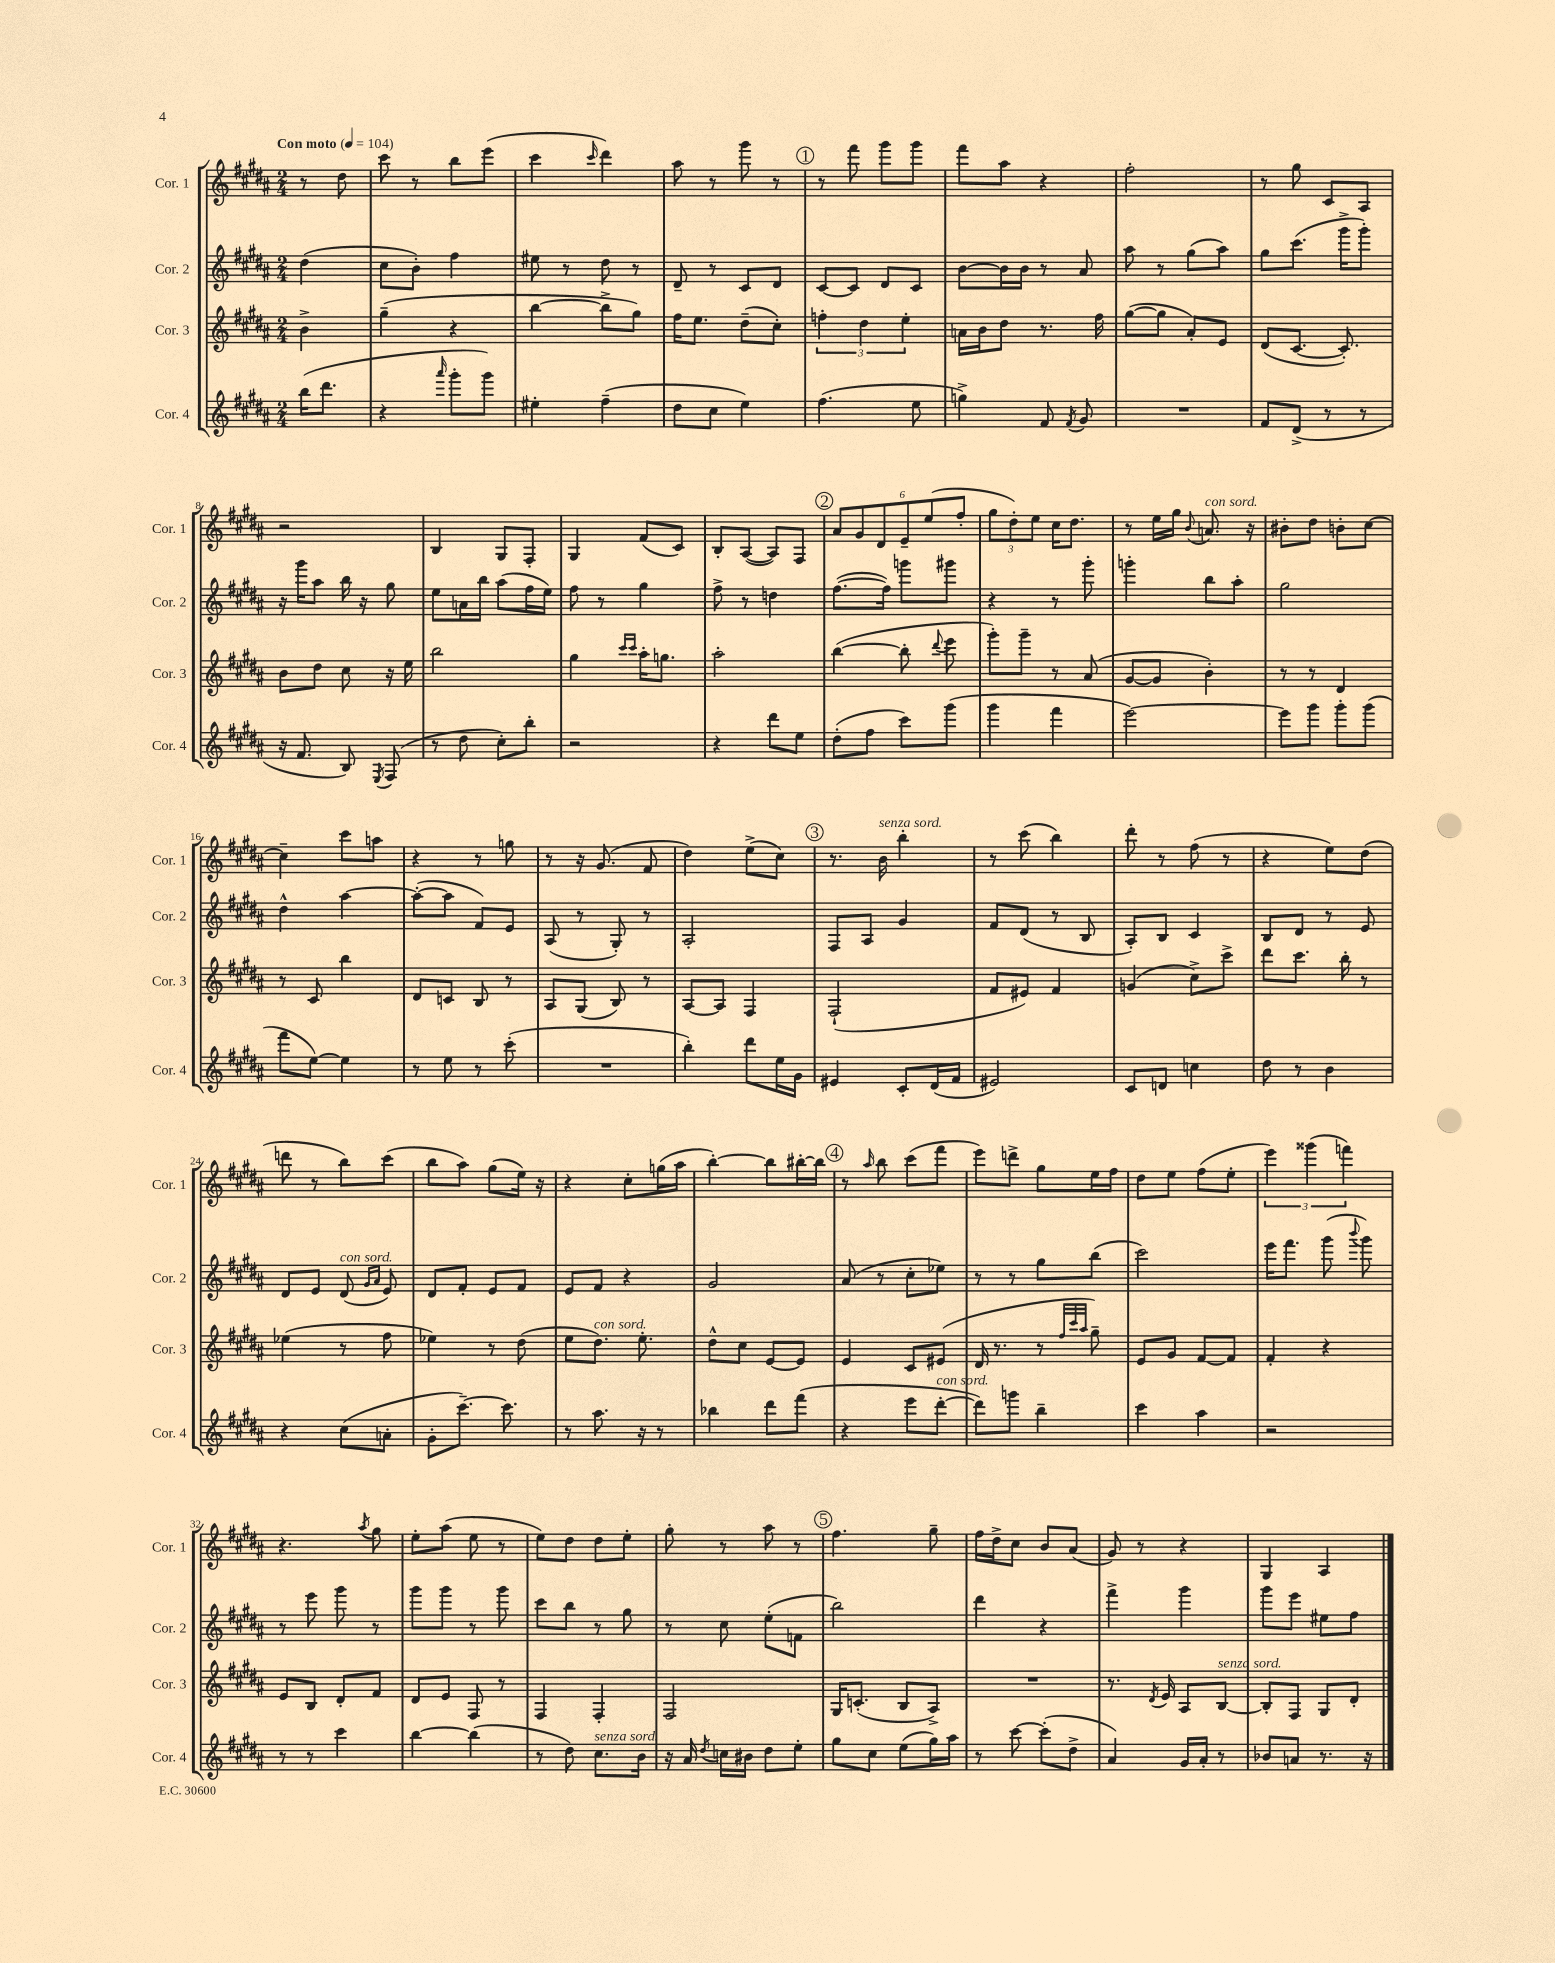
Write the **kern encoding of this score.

**kern	**kern	**kern	**kern
*staff4	*staff3	*staff2	*staff1
*clefG2	*clefG2	*clefG2	*clefG2
*k[f#c#g#d#a#]	*k[f#c#g#d#a#]	*k[f#c#g#d#a#]	*k[f#c#g#d#a#]
*M2/4	*M2/4	*M2/4	*M2/4
*MM104	*MM104	*MM104	*MM104
(16bb\LK	4b^\	(4dd#\	8r
8.ddd#\J	.	.	.
.	.	.	8dd#\
=	=	=	=
4r	(4gg#~\	8cc#\L	8ccc#\
.	.	8b'\J)	8r
16qqaaa#/	.	.	.
8ggg#'\L	4r	4ff#\	8bb\L
8ggg#\J)	.	.	(8eee\J
=	=	=	=
4ee#'\	[4bb\	8ee#\	4ccc#\
.	.	8r	.
.	.	.	16qqccc#/
(4ff#~\	8bb^\]L	8dd#\	4ddd#\)
.	8gg#\J)	8r	.
=	=	=	=
8dd#\L	16ff#\LK	8d#~/	8aa#\
.	8.ee\J	.	.
8cc#\J	.	8r	8r
4ee\)	(8dd#~\L	8c#/L	8ggg#\
.	8cc#'\J)	8d#/J	8r
=	=	=	=
(4.ff#\	6ff'\	[8c#/L	8r
.	.	8c#/]J	8fff#\
.	6dd#\	.	.
.	.	8d#/L	8ggg#\L
.	6ee'\	.	.
8ee\	.	8c#/J	8ggg#\J
=	=	=	=
4gg^\)	16a\LL	[8b\L	8fff#\L
.	16b\J	.	.
.	8dd#\J	16b\]L	8aa#\J
.	.	16b\JJ	.
8f#/	8.r	8r	4r
8qf#/	.	.	.
8g#/	.	8a#/	.
.	16ff#\	.	.
=	=	=	=
2r	([8gg#\L	8aa#\	2ff#'\
.	8gg#\]J	8r	.
.	8a#'/L)	(8gg#\L	.
.	8e/J	8aa#\J)	.
=	=	=	=
8f#/L	(8d#/L	8gg#\L	8r
(8d#^/J	[8.c#/J	(8.ccc#\J	8gg#\
8r	.	.	8c#/L
.	8.c#'/])	16ggg#^\LK	.
8r	.	8ggg#'\J)	8A#/J
=	=	=	=
16r	8b\L	16r	2r
8.f#/	.	16ggg#\LK	.
.	8dd#\J	8aa#\J	.
8B/)	8cc#\	16bb\	.
.	.	16r	.
8qE/	.	.	.
(8F#/	16r	8gg#\	.
.	16ee\	.	.
=	=	=	=
8r	2bb\	8ee\L	4B/
8dd#\	.	16a\L	.
.	.	16bb\JJ	.
8cc#'\L)	.	(8aa#\L	8G#/L
8bb'\J	.	16ff#\L	8F#'/J
.	.	16ee\JJ)	.
=	=	=	=
2r	4gg#\	8ff#\	4G#/
.	.	8r	.
.	16qqccc#/LL	.	.
.	16qqccc#/JJ	.	.
.	16aa#'\LK	4gg#\	(8f#/L
.	8.gg\J	.	.
.	.	.	8c#/J)
=	=	=	=
4r	2aa#'\	8ff#^\	8B'/L
.	.	8r	([8A#/J
8ddd#\L	.	4dd\	8A#/]L)
8ee\J	.	.	8F#/J
=	=	=	=
(8dd#'\L	([4bb\	([8.ff#\L	12a#/L
.	.	.	12g#/
8ff#\J	.	.	.
.	.	.	12d#/
.	.	16ff#\]Jk)	.
8ccc#\L)	8bb'\]	8ggg\L	12e~/
.	.	.	(12ee/
.	8qqddd#/	.	.
(8ggg#\J	8eee\	8ggg#\J	.
.	.	.	12ff#'/J
=	=	=	=
4ggg#\	8ggg#'\L)	4r	12gg#\L
.	.	.	12dd#'\)
.	8ggg#~\J	.	.
.	.	.	12ee\J
4fff#\	8r	8r	16cc#\LK
.	.	.	8.dd#\J
.	(8a#/	8ggg#'\	.
=	=	=	=
[2eee\)	[8g#/L	4ggg'\	8r
.	8g#/]J	.	16ee\LL
.	.	.	16gg#\JJ
.	.	.	8qqb/
.	4b'\)	8bb\L	8.a/
.	.	8aa#'\J	.
.	.	.	16r
=	=	=	=
8eee\]L	8r	2gg#\	8b#'\L
8ggg#\J	8r	.	8dd#\J
8ggg#'\L	4d#/	.	8b'\L
(8ggg#\J	.	.	[8cc#\J
=	=	=	=
8fff#\L	8r	4dd#^^\	4cc#~\]
[8ee\J)	8c#/	.	.
4ee\]	4bb\	[4aa#\	8ccc#\L
.	.	.	8aa\J
=	=	=	=
8r	8d#/L	(8aa#'\_L	4r
8ee\	8c/J	8aa#\]J	.
8r	8B/	8f#/L)	8r
(8ccc#'\	8r	8e/J	8gg\
=	=	=	=
2r	8A#/L	(8A#/	8r
.	(8G#/J	8r	16r
.	.	.	(8.g#/
.	8B/)	8G#'/)	.
.	8r	8r	8f#/
=	=	=	=
4bb'\)	[8A#/L	2A#'/	4dd#\)
.	8A#/]J	.	.
8ddd#\L	4F#/	.	(8ee^\L
16ee\L	.	.	8cc#\J)
16g#\JJ	.	.	.
=	=	=	=
4e#/	(2F#`/	8F#/L	8.r
.	.	8A#/J	.
.	.	.	16b\
8c#'/L	.	4g#/	4bb'\
(16d#/L	.	.	.
16f#/JJ	.	.	.
=	=	=	=
2e#/)	8f#/L	8f#/L	8r
.	8e#/J)	(8d#/J	(8ccc#\
.	4f#/	8r	4bb\)
.	.	8B/	.
=	=	=	=
8c#/L	(4g/	8A#'/L)	8ddd#'\
8d/J	.	8B/J	8r
4cc\	8cc#^\L)	4c#/	(8ff#\
.	8ccc#^\J	.	8r
=	=	=	=
8dd#\	8ddd#\L	8B/L	4r
8r	8.ccc#\J	8d#/J	.
4b\	.	8r	8ee\L)
.	16bb'\	.	.
.	8r	8e/	(8dd#\J
=	=	=	=
4r	(4ee-\	8d#/L	8ddd\
.	.	8e/J	8r
(8cc#\L	8r	(8d#/	8bb\L)
.	.	16qqg#/LL	.
.	.	16qqa#/JJ	.
8a'\J	8ff#\	8e/)	(8ccc#\J
=	=	=	=
8g#'\L	4ee-\)	8d#/L	8bb\L
[8.ccc#~\J)	.	8f#'/J	8aa#\J)
.	8r	8e/L	(8gg#\L
8.ccc#\]	.	.	.
.	(8dd#\	8f#/J	16ee\Jk)
.	.	.	16r
=	=	=	=
8r	8ee\L	8e/L	4r
8.aa#\	8.dd#\J)	8f#/J	.
.	.	4r	8cc#'\L
16r	8.ee'\	.	.
8r	.	.	(16gg\L
.	.	.	16aa#\JJ
=	=	=	=
4bb-\	8dd#^^\L	2g#/	[4bb'\)
.	8cc#\J	.	.
8ddd#\L	[8e/L	.	8bb\]L
(8fff#\J	8e/]J	.	[16bb#'\L
.	.	.	16bb#\]JJ
=	=	=	=
4r	4e/	(8a#/	8r
.	.	.	16qqaa#/
.	.	8r	8bb\
8eee\L	8c#/L	8cc#'\L	(8ccc#\L
[8ddd#'\J	(8e#/J	8ee-\J)	8fff#\J
=	=	=	=
8ddd#\]L)	16d#/	8r	8eee\L)
.	8.r	.	.
8ggg\J	.	8r	8ddd^\J
4bb~\	8r	8gg#\L	8gg#\L
.	32qqff#/LLL	.	.
.	32qqccc#/	.	.
.	32qqaa#/JJJ	.	.
.	8gg#~\)	(8bb\J	16ee\L
.	.	.	16ff#\JJ
=	=	=	=
4ccc#\	8e/L	2ccc#\)	8dd#\L
.	8g#/J	.	8ee\J
4aa#\	[8f#/L	.	(8ff#\L
.	8f#/]J	.	8ee'\J
=	=	=	=
2r	4f#'/	16eee\LK	6eee\)
.	.	8.fff#\J	.
.	.	.	(6ggg##\
.	4r	(8ggg#\	.
.	.	.	6fff\)
.	.	8qqbbb/	.
.	.	8ggg#\)	.
=	=	=	=
8r	8e/L	8r	4.r
8r	8B/J	8eee\	.
4ccc#\	8d#'/L	8ggg#\	.
.	.	.	8qaa#/
.	8f#/J	8r	8gg#\
=	=	=	=
[4bb\	8d#/L	8ggg#\L	8ee'\L
.	8e/J	8ggg#\J	(8aa#\J
(4bb\]	8F#/	8r	8ee\
.	8r	8ggg#\	8r
=	=	=	=
8r	4F#/	8ccc#\L	8ee\L)
8dd#\)	.	8bb\J	8dd#\J
8.cc#\L	4F#'/	8r	8dd#\L
.	.	8gg#\	8ee'\J
16b\Jk	.	.	.
=	=	=	=
16r	2F#/	8r	8gg#'\
16a#/	.	.	.
8qdd#/	.	.	.
16cc\LL	.	8cc#\	8r
16b#\JJ	.	.	.
8dd#\L	.	(8ee'\L	8aa#\
8ee'\J	.	8f\J	8r
=	=	=	=
8gg#\L	16G#/LK	2bb\)	4.ff#\
.	(8.c'/J	.	.
8cc#\J	.	.	.
(8ee\L	8B/L	.	.
16gg#\L)	8A#^/J)	.	8gg#~\
16aa#\JJ	.	.	.
=	=	=	=
8r	2r	4ddd#\	16ff#\LL
.	.	.	16dd#^\J
[8ccc#\	.	.	8cc#\J
(8ccc#'\]L	.	4r	8b/L
8dd#^\J	.	.	(8a#/J
=	=	=	=
4a#/)	8.r	4fff#^\	8g#/)
.	.	.	8r
.	8qd#/	.	.
.	16e/	.	.
16g#/LL	8A#/L	4ggg#\	4r
16a#'/JJ	.	.	.
8r	[8B/J	.	.
=	=	=	=
8b-/L	8B'/]L	8ggg#\L	4G#/
8a/J	8F#/J	8eee\J	.
8.r	8G#/L	8ee#\L	4A#/
.	8d#'/J	8ff#\J	.
16r	.	.	.
==	==	==	==
*-	*-	*-	*-
